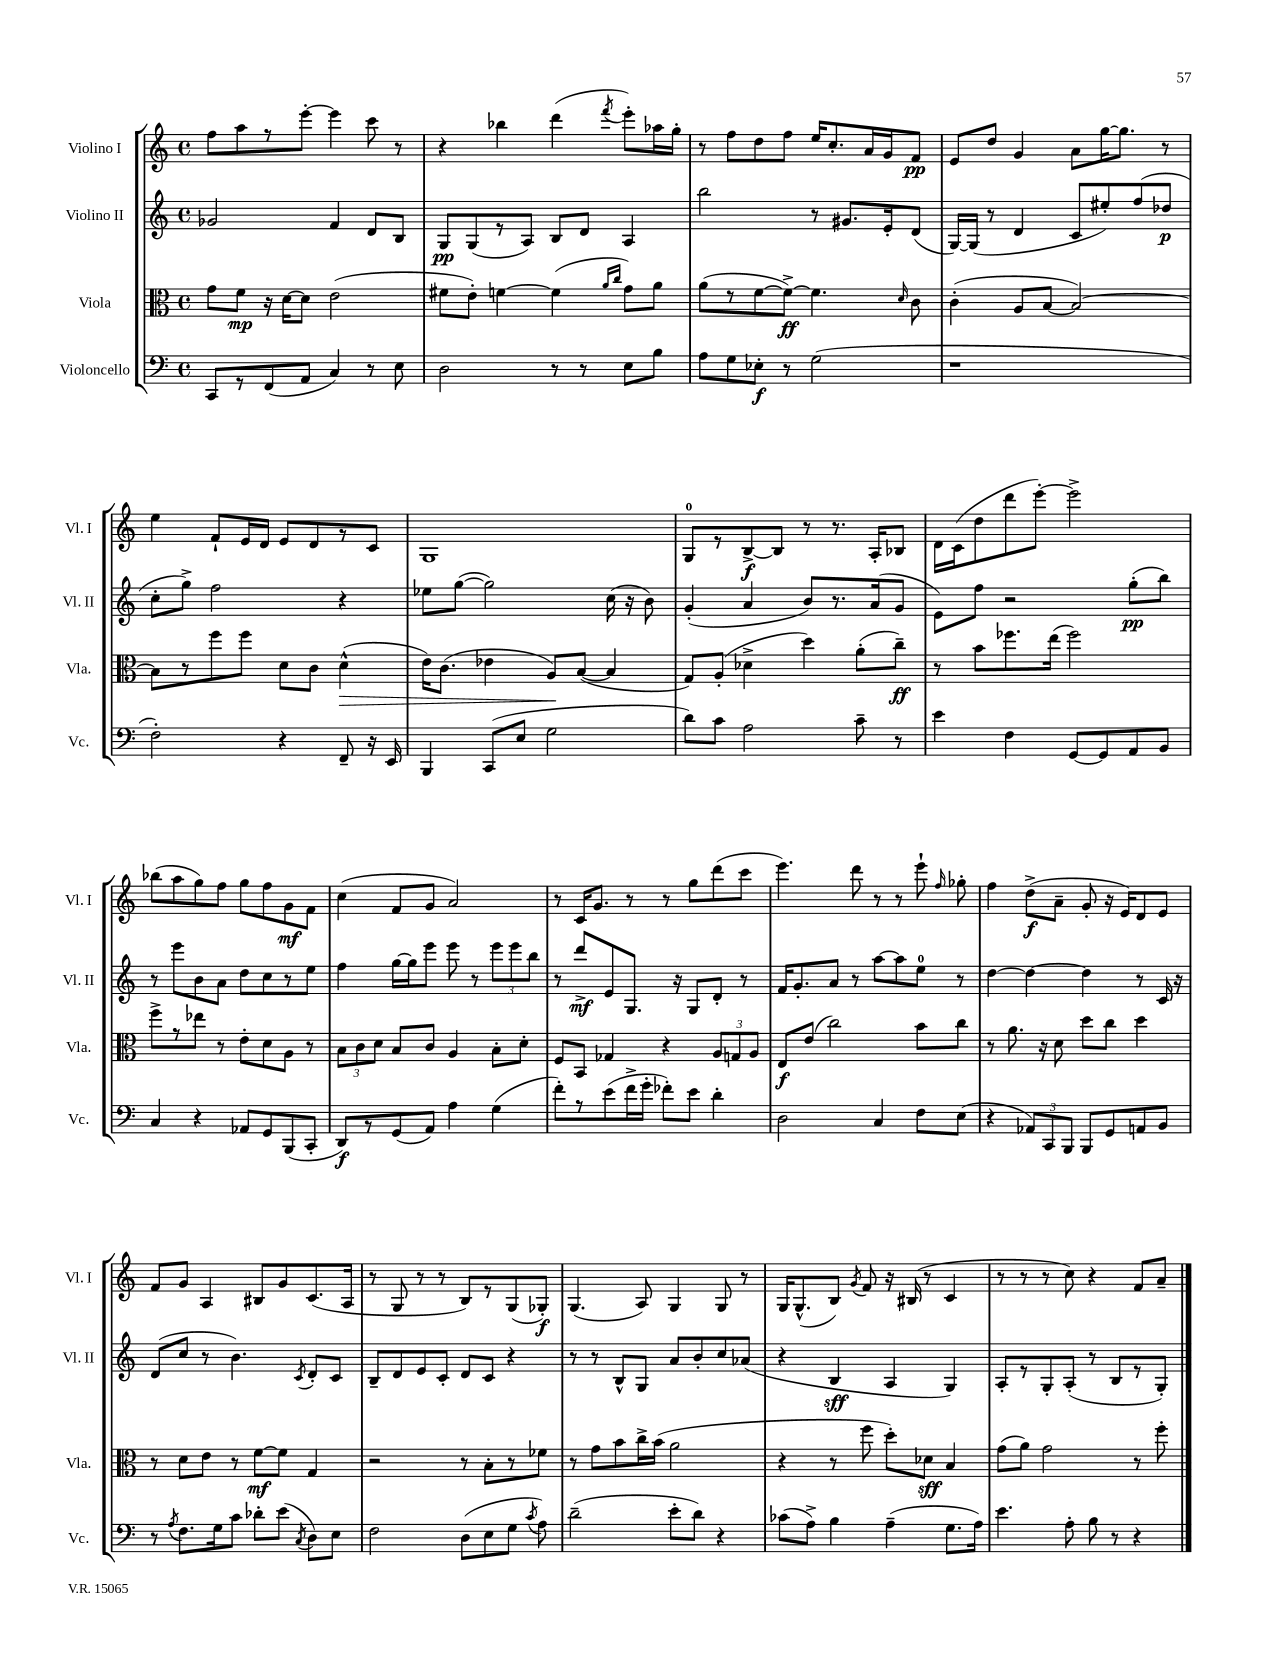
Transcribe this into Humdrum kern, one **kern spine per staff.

**kern	**kern	**kern	**kern
*staff4	*staff3	*staff2	*staff1
*clefF4	*clefC3	*clefG2	*clefG2
*k[]	*k[]	*k[]	*k[]
*M4/4	*M4/4	*M4/4	*M4/4
*met(c)	*met(c)	*met(c)	*met(c)
8CC	8g	2g-	8ff
8r	8f	.	8aa
(8FF	16r	.	8r
.	[16d	.	.
8AA	8d]	.	[8eee'
4C)	(2e	4f	4eee]
8r	.	8d	8ccc
8E	.	8B	8r
=	=	=	=
2D	8f#	8G	4r
.	8e')	(8G	.
.	[4f	8r	4bb-
.	.	8A)	.
8r	(4f]	8B	(4ddd
8r	.	8d	.
.	16qqa	.	.
.	16qqcc	.	8qfff
8E	8g)	4A	8eee')
8B	8a	.	16aa-
.	.	.	16gg'
=	=	=	=
8A	(8a	2bb	8r
8G	8r	.	8ff
8E-'	[8f	.	8dd
8r	8f^_)	.	8ff
(2G	4.f]	8r	16ee
.	.	.	8.cc'
.	.	8.g#	.
.	.	.	16a
.	.	16e'	16g
.	16qqd	.	.
.	8c	(8d	8f
=	=	=	=
1r	(4c'	[16G)	8e
.	.	(16G]	.
.	.	8r	8dd
.	8A	4d	4g
.	[8B	.	.
.	2B_)	8c	8a
.	.	8ee#')	[16gg
.	.	.	8.gg]
.	.	(8ff	.
.	.	8dd-	8r
=	=	=	=
2F')	8B]	8cc'	4ee
.	8r	8gg^)	.
.	8ff	2ff	8f`
.	8ff	.	16e
.	.	.	16d
4r	8d	.	8e
.	8c	.	8d
8FF~	(4d^^	4r	8r
16r	.	.	8c
16EE	.	.	.
=	=	=	=
4BBB	16e)	8ee-	1G
.	(8.c	.	.
.	.	([8gg	.
(8CC	4e-	2gg])	.
8E	.	.	.
2G	8A)	.	.
.	([8B	.	.
.	4B]	(16cc	.
.	.	16r	.
.	.	8b)	.
=	=	=	=
8d)	8G)	(4g'	8G
8c	(8A'	.	8r
2A	4d-^	4a	[8B^
.	.	.	8B]
.	4dd)	8b)	8r
.	.	8.r	8.r
8c~	(8a'	.	.
.	.	(16a	16A'
8r	8cc~)	8g	8B-
=	=	=	=
4e	8r	8e)	16d
.	.	.	(16c
.	8b	8ff	8dd
4F	8.ff-	2r	8ddd
.	.	.	[8eee')
.	(16ee	.	.
[8GG	2ff-)	.	2eee^]
8GG]	.	.	.
8AA	.	(8gg'	.
8BB	.	8bb)	.
=	=	=	=
4C	8ff^	8r	(8bb-
.	8r	8eee	8aa
4r	8ee-	8b	8gg)
.	8r	8a	8ff
8AA-	8e'	8dd	8gg
8GG	8d	8cc	8ff
(8BBB	8A	8r	8g
8CC'	8r	8ee	8f
=	=	=	=
8DD)	12B	4ff	(4cc
.	12c	.	.
8r	.	.	.
.	12d	.	.
(8GG	8B	[16gg	8f
.	.	16gg]	.
8AA)	8c	8eee	8g
4A	4A	8eee	2a)
.	.	8r	.
(4G	8B'	12eee	.
.	.	12eee	.
.	8d'	.	.
.	.	12bb	.
=	=	=	=
8f')	8F	8r	8r
8r	8BB	8ddd^	16c
.	.	.	8.g
(8e	4G-	8e	.
16f^	.	8.G	8r
16g'	.	.	.
8f-')	4r	.	8r
.	.	16r	.
8e	.	8G	8gg
4d'	12A	8d'	(8ddd
.	12G	.	.
.	.	8r	8ccc
.	12A	.	.
=	=	=	=
2D	8E	16f	4.eee)
.	.	8.g'	.
.	(8e	.	.
.	2cc)	8a	.
.	.	8r	8ddd
4C	.	[8aa	8r
.	.	8aa]	8r
8F	8b	8ee	8eee`
.	.	.	16qqff
(8E	8cc	8r	8gg-'
=	=	=	=
4r	8r	[4dd	4ff
.	8.a	.	.
12AA-)	.	4dd_	(8dd^
.	16r	.	.
12CC	.	.	.
.	8d	.	8a~
12BBB	.	.	.
8BBB	8dd	4dd]	8g'
8GG	8cc	.	16r
.	.	.	16e)
8AA	4dd	8r	8d
8BB	.	16c	8e
.	.	16r	.
=	=	=	=
8r	8r	(8d	8f
8qA	.	.	.
8.F	8d	8cc	8g
.	8e	8r	4A
16G	.	.	.
8c	8r	4.b)	.
8d-'	[8f	.	8B#
(8e	8f]	.	8g
8qC	.	8qc	.
8D)	4G	8d'	(8.c
8E	.	8c	.
.	.	.	16A
=	=	=	=
2F	2r	8B~	8r
.	.	8d	8G
.	.	8e	8r
.	.	8c'	8r
(8D	8r	8d	8B)
8E	8B'	8c	8r
8G	8r	4r	(8G
8qc	.	.	.
8A)	8f-	.	8G-')
=	=	=	=
(2d~	8r	8r	(4.G
.	8g	8r	.
.	8b	8B^^	.
.	16cc^	8G	8A)
.	(16b	.	.
8e'	2a	8a	4G
8d)	.	8b'	.
4r	.	8cc	8G
.	.	(8a-	8r
=	=	=	=
(8c-	4r	4r	16G
.	.	.	(8.G^^
8A^)	.	.	.
4B	8r	4B	8B)
.	.	.	8qg
.	8ff	.	8f
(4A~	8dd')	4A	16r
.	.	.	(16B#
.	8d-	.	8r
8.G	4B	4G)	4c
16A)	.	.	.
=	=	=	=
4.e	(8g	8A'	8r
.	8a)	8r	8r
.	2g	8G'	8r
8A'	.	(8A'	8cc)
8B	.	8r	4r
8r	.	8B	.
4r	8r	8r	8f
.	8ff'	8G')	8a~
==	==	==	==
*-	*-	*-	*-
